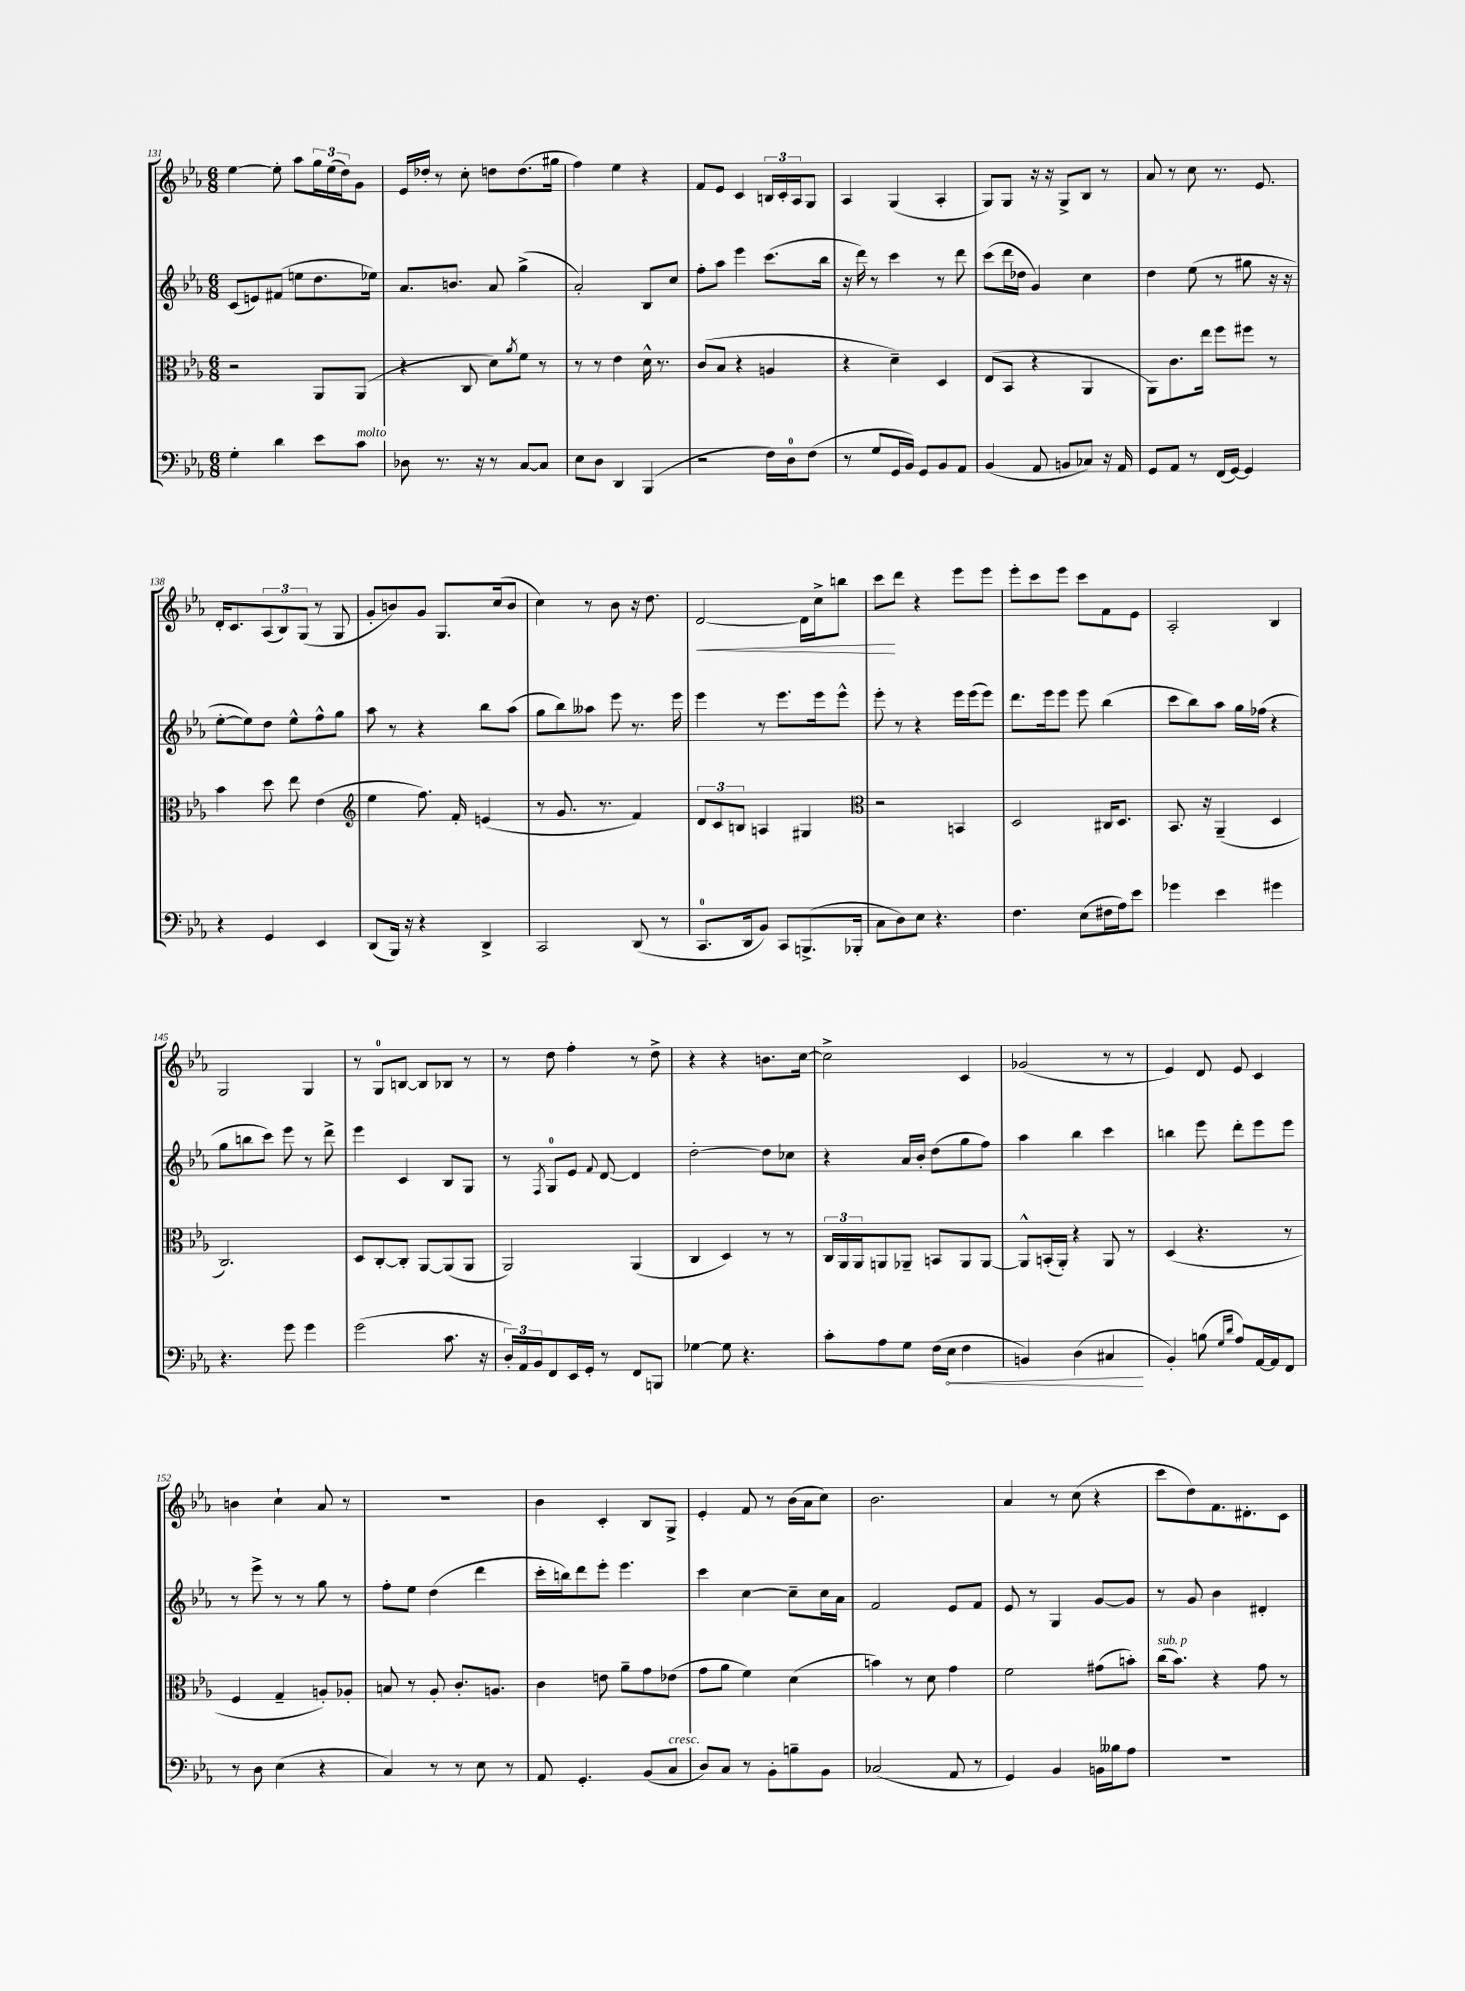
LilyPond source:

<<
\new StaffGroup <<
\new Staff = "s0" {
    \clef treble \key ees \major \numericTimeSignature \time 6/8
    ees''4~ ees''8-. aes''8 \tuplet 3/2 { g''16 ees''16( d''16) } g'8 |
    ees'16 des''16-. r8 c''8-. d''8 d''8.( gis''16 |
    f''4) ees''4 r4 |
    f'8 ees'8 c'4 \tuplet 3/2 { b16 c'16-. aes16 } g8 |
    aes4 g4( aes4-. |
    g8) g8 r16 r16 g8-> bes8 r8 |
    aes'8 r8 c''8 r8. ees'8. |
    d'16-. c'8. \tuplet 3/2 { aes8( bes8) g8( } r8 g8 |
    g'8-. b'8) g'8 g8. c''16( b'8 |
    c''4) r8 bes'8 r16 d''8. |
    d'2~\< d'16 c''16-> b''8 |
    c'''8\! d'''8 r4 ees'''8 ees'''8 |
    ees'''8-. c'''8 ees'''8 c'''8 f'8 ees'8 |
    aes2-. bes4 |
    g2 g4 |
    r8 g8-0 b8~ b8 bes8 r8 |
    r8 d''8 f''4-. r8 d''8-> |
    r4 r4 b'8. c''16~ |
    c''2-> c'4 |
    ges'2( r8 r8 |
    ees'4) d'8 ees'8 c'4 |
    b'4 c''4-! aes'8 r8 |
    r2. |
    bes'4 c'4-. bes8 g8-> |
    ees'4-. f'8 r8 bes'16( aes'16 c''8) |
    bes'2. |
    aes'4 r8 c''8( r4 |
    c'''8 d''8) f'8. dis'8.-. c'8 \bar "|." |
}
\new Staff = "s1" {
    \clef treble \key ees \major \numericTimeSignature \time 6/8
    c'8( e'8) fis'8( e''8 d''8. ees''16) |
    aes'8. b'8. aes'8 g''4->( |
    aes'2-.) bes8 c''8 |
    f''8-. aes''8 ees'''4 c'''8.( bes''16 |
    r16 d'''16) r8 c'''4 r8 d'''8 |
    c'''8( d'''16 des''16 g'4) c''4 |
    d''4 ees''8( r8 gis''8 r16 r16 |
    ees''8~-. ees''8) d''8 ees''8-^ f''8-^ g''8 |
    aes''8 r8 r4 bes''8 aes''8( |
    g''8 bes''8) aeses''8 ees'''8 r8. ees'''16 |
    ees'''4 r8 ees'''8. ees'''16 ees'''8-^ |
    ees'''8-. r8 r4 ees'''16 ees'''16( ees'''8) |
    d'''8. ees'''16 ees'''8 ees'''8 bes''4( |
    c'''8 bes''8) aes''8 g''16 fes''16( r4 |
    g''8 b''8 c'''8) ees'''8 r8 d'''8-> |
    ees'''4 c'4 bes8 g8 |
    r8 \acciaccatura { f8 } g8-0 ees'8 \appoggiatura { f'8 } d'8~ d'4 |
    d''2~-. d''8 ces''8 |
    r4 aes'16 bes'16-. d''8( g''8 f''8) |
    aes''4 bes''4 c'''4 |
    b''4 ees'''8 d'''8-. ees'''8 ees'''8 |
    r8 ees'''8-> r8 r8 g''8 r8 |
    f''8-. ees''8 d''4( d'''4 |
    c'''16-. b''16) d'''8 ees'''8-. ees'''4. |
    c'''4 c''4~ c''8-- c''16 aes'16 |
    f'2 ees'8 f'8 |
    ees'8 r8 g4 g'8~ g'8 |
    r8 g'8 bes'4 dis'4-. \bar "|." |
}
\new Staff = "s2" {
    \clef alto \key ees \major \numericTimeSignature \time 6/8
    r2 aes,8 aes,8( |
    r4 c8 d'8) \acciaccatura { aes'8 } f'8 r8 |
    r8 r8 ees'4 d'16-^ r8. |
    c'8( bes8 r4 a4 |
    r4 d'4--) d4 |
    ees8( bes,8 r4 aes,4 |
    aes,8) c'8. ees''16 f''8 fis''8 r8 |
    bes'4 d''8 ees''8 ees'4( |
    \clef treble ees''4 f''8.) f'16-. e'4( |
    r8 g'8. r8. f'4) |
    \tuplet 3/2 { d'8 c'8 b8 } a4 gis4 |
    \clef alto r2 b,4 |
    d2 cis16 d8. |
    bes,8. r16 aes,4--( d4 |
    c2.) |
    d8 c8~-. c8-. aes,8~ aes,8( aes,8 |
    aes,2) aes,4( |
    c4 d4) r8 r8 |
    \tuplet 3/2 { c16 aes,16 aes,16 } a,8 aes,8-- b,8 aes,8 aes,8~ |
    aes,8-^ b,16-.( aes,16-.) r4 aes,8 r8 |
    d4( r4. r8 |
    f4 g4-- a8-.) aes8-. |
    b8 r8 aes8-. c'8.-. a8. |
    c'4 e'8 aes'8-- g'8 ees'8( |
    g'8 aes'8 f'4) d'4( |
    b'4) r8 d'8 g'4 |
    f'2 gis'8( b'8-.) |
    c''16^\markup { \italic "sub. p" }( bes'8.) r4 g'8 r8 \bar "|." |
}
\new Staff = "s3" {
    \clef bass \key ees \major \numericTimeSignature \time 6/8
    g4-. d'4 ees'8 c'8^\markup { \italic "molto" } |
    des8 r8. r16 r8 c8~ c8 |
    ees8 d8 d,4 bes,,4( |
    r2 f16) d16-0 f8( |
    r8 g8 g,16 bes,16) g,8 bes,8 aes,8 |
    bes,4( aes,8 b,8 ces8) r16 aes,16 |
    g,8 aes,8 r8 f,16( g,16~) g,4 |
    r4 g,4 ees,4 |
    d,8( bes,,16) r16 r4 d,4-> |
    c,2 d,8( r8 |
    c,8.-0 d,16 bes,8) c,8 b,,8.->( bes,,16-. |
    c8 d8) ees8 r4. |
    f4. ees8( fis16 aes16) ees'8 |
    ges'4 ees'4 gis'4 |
    r4. g'8 g'4 |
    g'2( c'8. r16 |
    \tuplet 3/2 { d16-.) aes,16 bes,16 } f,8 ees,16 g,16-. r8 f,8 b,,8 |
    ges4~ ges8 r4. |
    c'8-. aes8 g8 f16( \once \override Hairpin.circled-tip = ##t ees16\< f4 |
    b,4) d4( cis4\! |
    bes,4-.) b8( \grace { g16 d'16 } aes8) aes,16~ aes,16 f,8 |
    r8 d8 ees4( r4 |
    c4) r8 r8 ees8 r8 |
    aes,8 g,4.-. bes,8( c8^\markup { \italic "cresc." } |
    d8) c8 r8 bes,8-. b8-- bes,8 |
    ces2( aes,8 r8 |
    g,4) bes,4 b,16 beses16 aes8 |
    R2. \bar "|." |
}
>>
>>
\layout { \context { \Score currentBarNumber = #131 } }
